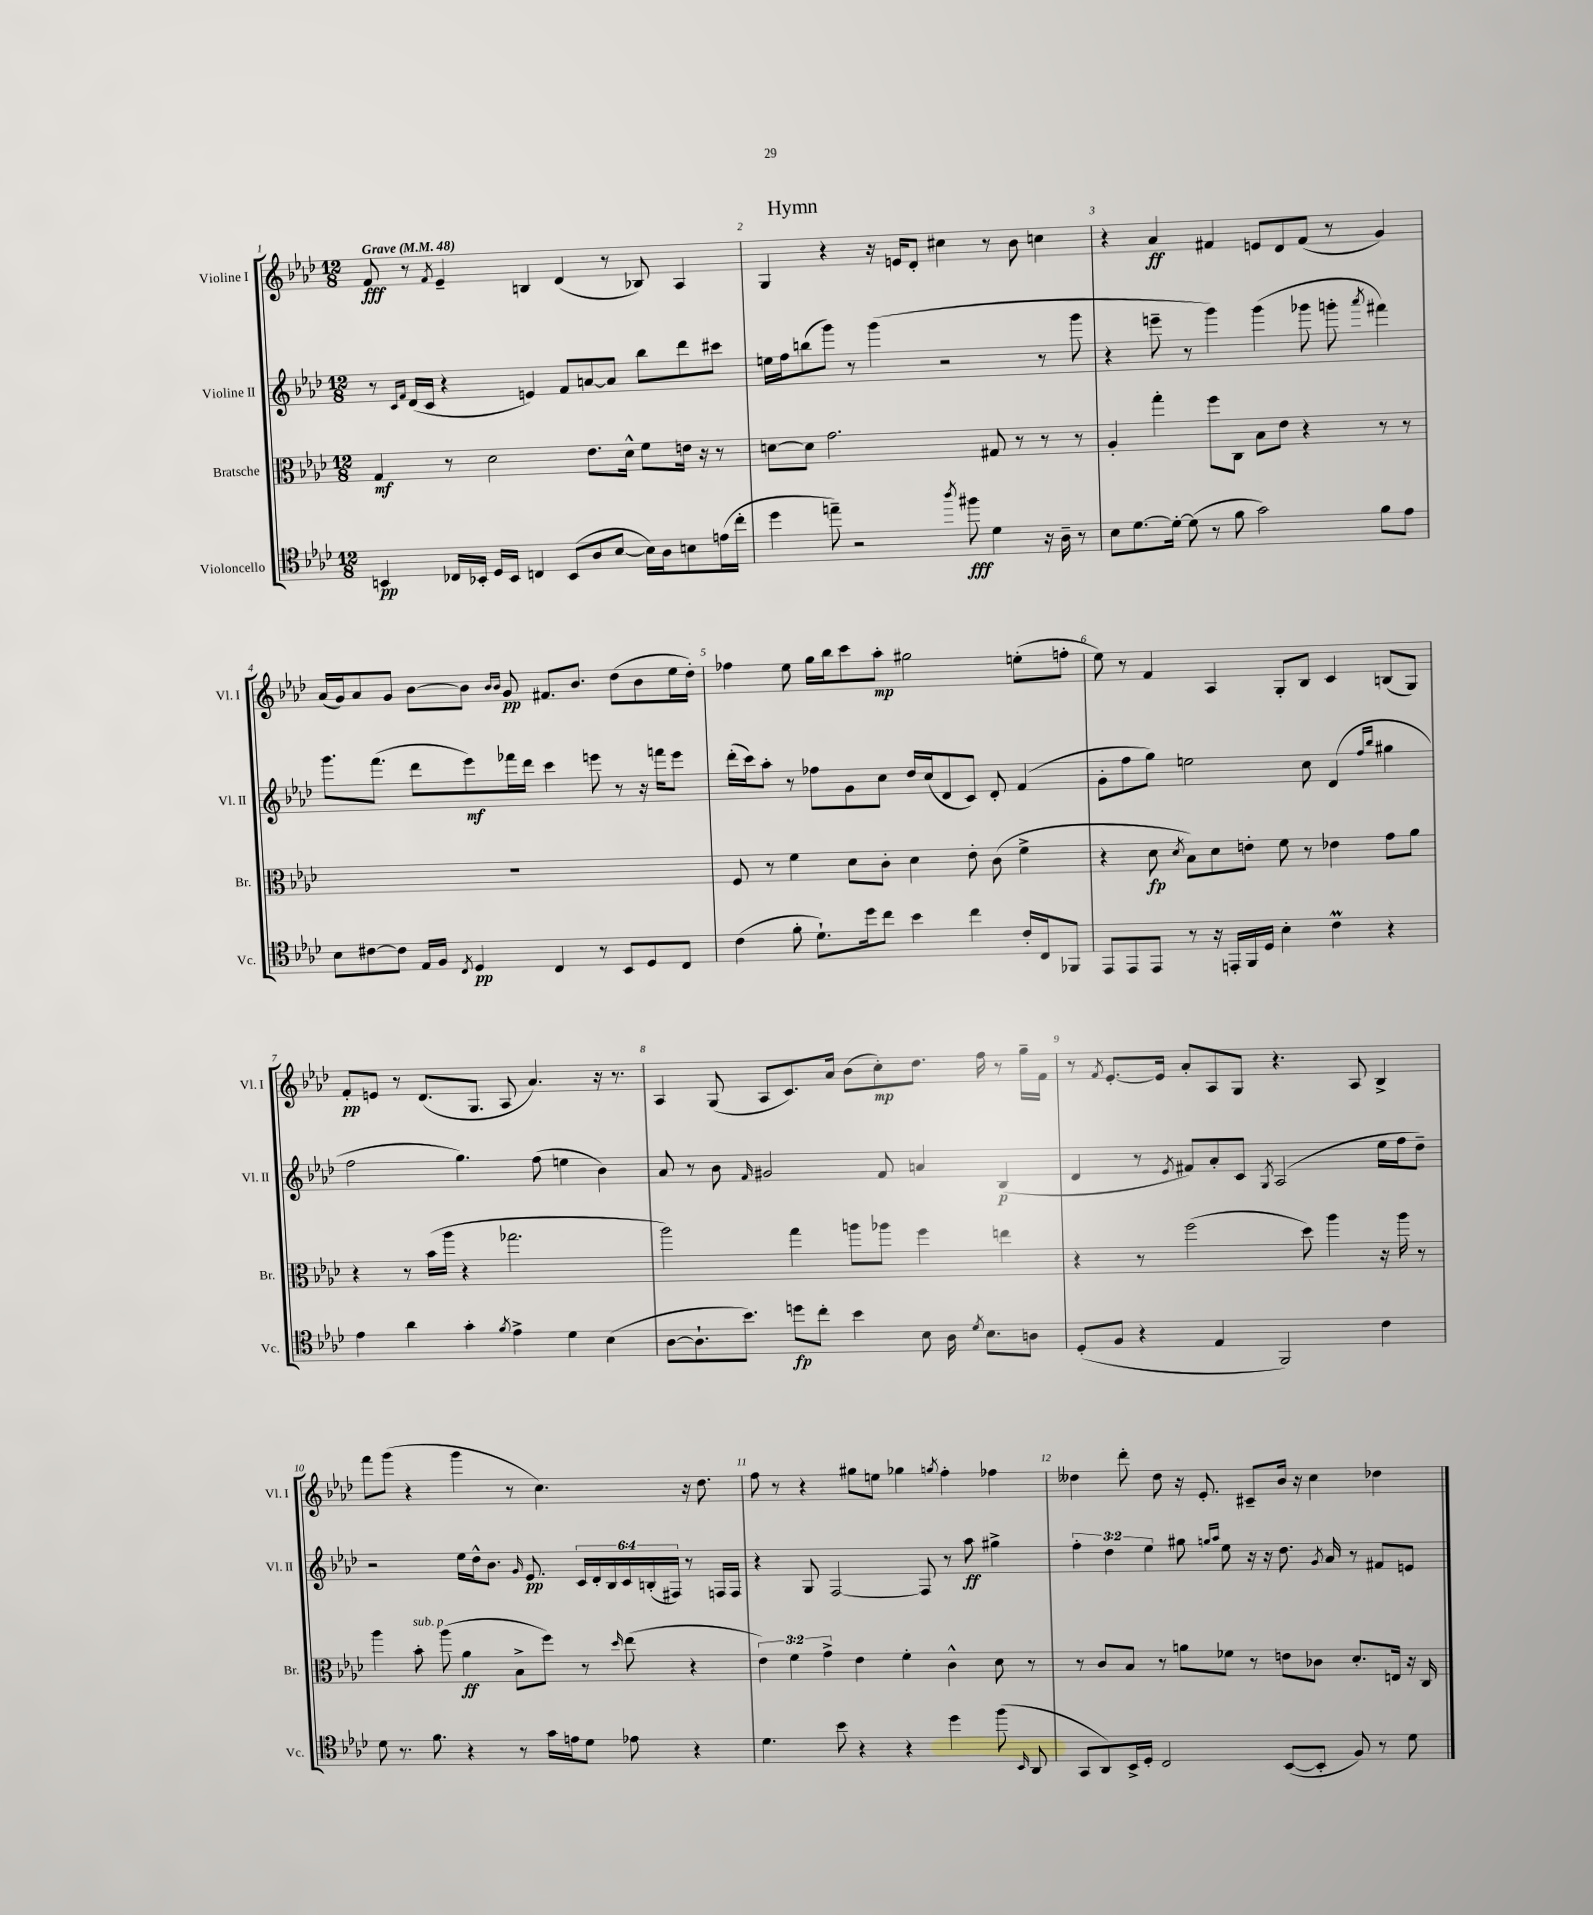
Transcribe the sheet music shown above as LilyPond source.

\header { title = "Hymn" }
<<
\new StaffGroup <<
\new Staff = "s0" \with { instrumentName = "Violine I" shortInstrumentName = "Vl. I" } {
    \clef treble \key aes \major \numericTimeSignature \time 12/8 \tempo "Grave" 4 = 48
    \autoBeamOff f'8\fff r8 \acciaccatura { f'8 } ees'4-- b4 des'4( r8 bes8) aes4 |
    g4 r4 r16 e'16[ des'8]-. cis''4 r8 bes'8 c''4 |
    r4 aes'4\ff fis'4 e'8[ des'8 fis'8]( r8 g'4) |
    aes'16[( g'16) aes'8 g'8] bes'8[~ bes'8] \grace { bes'16[ bes'16] } g'8\pp fis'8.[ bes'8.] des''8[( bes'8 ees''16 des''16]-.) |
    fes''4 ees''8 g''16[ bes''16 c'''8 aes''8]-.\mp gis''2 e''8[-.( f''8]-. |
    ees''8) r8 f'4 aes4 g8[-. bes8] c'4 b8[( g8]) |
    f'8[-.\pp e'8] r8 des'8.[( g8.] aes8 aes'4.) r16 r8. |
    aes4 g8( aes8[ c'8.) aes'16] bes'8[( c''8-.\mp) des''8.] f''16 r8 g''16[-- f'16] |
    r8 \acciaccatura { f'8 } ees'8.[~-. ees'16] aes'8[-. aes8 g8] r4. aes8 bes4-> |
    f'''8[ g'''8]( r4 g'''4 r8 c''4.) r16 des''8. |
    f''8 r8 r4 gis''8[ e''8] ges''4 \acciaccatura { g''8 } f''4-. fes''4 |
    deses''4 des'''8-. deses''8 r16 ees'8.-. cis'8[-- bes'16] r16 c''4 des''4 \bar "|." |
}
\new Staff = "s1" \with { instrumentName = "Violine II" shortInstrumentName = "Vl. II" } {
    \clef treble \key aes \major \numericTimeSignature \time 12/8 \override Staff.TupletNumber.text = #tuplet-number::calc-fraction-text
    \autoBeamOff r8 \grace { c'16[ f'16] } des'16[( c'16] r4 e'4) f'8[ a'8~ a'8] bes''8[ des'''8 cis'''8] |
    e''16[ f''16 b''8( g'''8]) r8 g'''4( r2 r8 g'''8 |
    r4 e'''8-- r8 g'''4) g'''4( ges'''8 g'''8-. \acciaccatura { aes'''8 } fis'''4) |
    g'''8.[ f'''8.]( des'''8[ ees'''8\mf) fes'''16 des'''16] c'''4 e'''8 r8 r16 f'''16[ e'''8] |
    des'''16[-.( c'''16) aes''8]-. r8 fes''8[ g'8 c''8] des''16[ c''16( des'8 c'8]) des'8-. f'4( |
    g'8[-. f''8 g''8]) e''2 c''8 des'4( \grace { f''16[ bes''16] } gis''4 |
    f''2 g''4.) f''8( e''4 bes'4) |
    aes'8 r8 bes'8 \grace { f'16 } gis'2 f'8 a'4 bes4\p( |
    des'4 r8 \acciaccatura { ees'8 } fis'8[) aes'8-. c'8] \acciaccatura { g8 } aes2( ees''16[ f''16 des''8]--) |
    r2 ees''16[ des''16-^ bes'8.] \grace { g'16 } ees'8.\pp \tuplet 6/4 { c'16[ des'16-. bes16 c'16 b16-.( fis16]) } r8 f16[ f16] |
    r4 g8 f2~ f8 r8 aes''8\ff gis''4-> |
    \tuplet 3/2 { f''4-. des''4 ees''4 } gis''8 \grace { g''16[ aes''16] } ees''8 r16 r16 des''8. \acciaccatura { g'8 } aes'16 r8 fis'8[ e'8] \bar "|." |
}
\new Staff = "s2" \with { instrumentName = "Bratsche" shortInstrumentName = "Br." } {
    \clef alto \key aes \major \numericTimeSignature \time 12/8 \override Staff.TupletNumber.text = #tuplet-number::calc-fraction-text
    \autoBeamOff g4\mf r8 des'2 ees'8.[ des'16]-^ f'8[ e'16] r16 r8 |
    d'8[~ d'8] g'2. gis8 r8 r8 r8 |
    aes4-. g''4-. f''8[ c8] bes8[ ees'8] r4 r8 r8 |
    R1. |
    f8 r8 f'4 des'8[ c'8]-. des'4 ees'8-. c'8( f'4-> |
    r4 des'8\fp \acciaccatura { des'8 } bes8[) des'8 e'8]-. f'8 r8 ees'4 g'8[ aes'8] |
    r4 r8 bes'16[( aes''16] r4 ges''2. |
    aes''2) g''4 a''8[ aes''8] f''4 e''4 |
    r4 r8 f''2( des''8) aes''4 r16 aes''16 r8 |
    aes''4 bes'8-.^\markup { \italic "sub. p" } aes''8( aes'4\ff bes8[-> f''8]) r8 \grace { des''16 } ees''8( r4 |
    \tuplet 3/2 { ees'4) f'4 g'4-> } ees'4 f'4-. c'4-^ des'8 r8 |
    r8 c'8[ bes8] r8 a'8[ fes'8] r8 e'8[ ces'8] des'8.[-. e16] r16 c16 \bar "|." |
}
\new Staff = "s3" \with { instrumentName = "Violoncello" shortInstrumentName = "Vc." } {
    \clef tenor \key aes \major \numericTimeSignature \time 12/8
    \autoBeamOff b,4\pp ces16[ bes,16]-. des16[ bes,16] c4 bes,8[( aes8 bes8]~ bes16[) aes16 b8 e'16( c''16]-. |
    des''4 e''8--) r2 \acciaccatura { aes''8 } fis''8\fff des'4 r16 aes16-- r8 |
    bes8[ des'8.~ des'16]~-. des'8( r8 f'8 g'2) f'8[ ees'8] |
    bes8[ cis'8~ cis'8] ees16[ f16] \acciaccatura { c8 } des4\pp c4 r8 bes,8[ des8 c8] |
    c'4( f'8-. des'8.[-!) des''16 c''8] bes'4 c''4 c'16[-. c16 fes,8] |
    ees,8[ ees,8 ees,8] r8 r16 e,16[-. f,16 des16] bes4-. c'4\prall r4 |
    ees'4 aes'4 g'4-. \acciaccatura { f'8 } ees'4-> des'4 bes4( |
    aes8[~ aes8.-! bes'8.]) d''8[\fp c''8]-. bes'4 bes8 aes16 \acciaccatura { des'8 } bes8.[ a8] |
    des8[-.( f8] r4 ees4 f,2) c'4 |
    des'8 r8. f'8. r4 r8 g'16[ e'16 des'8] ees'8 r4 |
    des'4. bes'8 r4 r4 des''4 f''8( \grace { bes,16 } aes,8 |
    g,8[ aes,8) bes,16-> des16]-. c2 bes,8[~( bes,8]-. f8) r8 des'8 \bar "|." |
}
>>
>>
\layout { \context { \Score \override BarNumber.break-visibility = ##(#f #t #t) barNumberVisibility = #all-bar-numbers-visible } }
